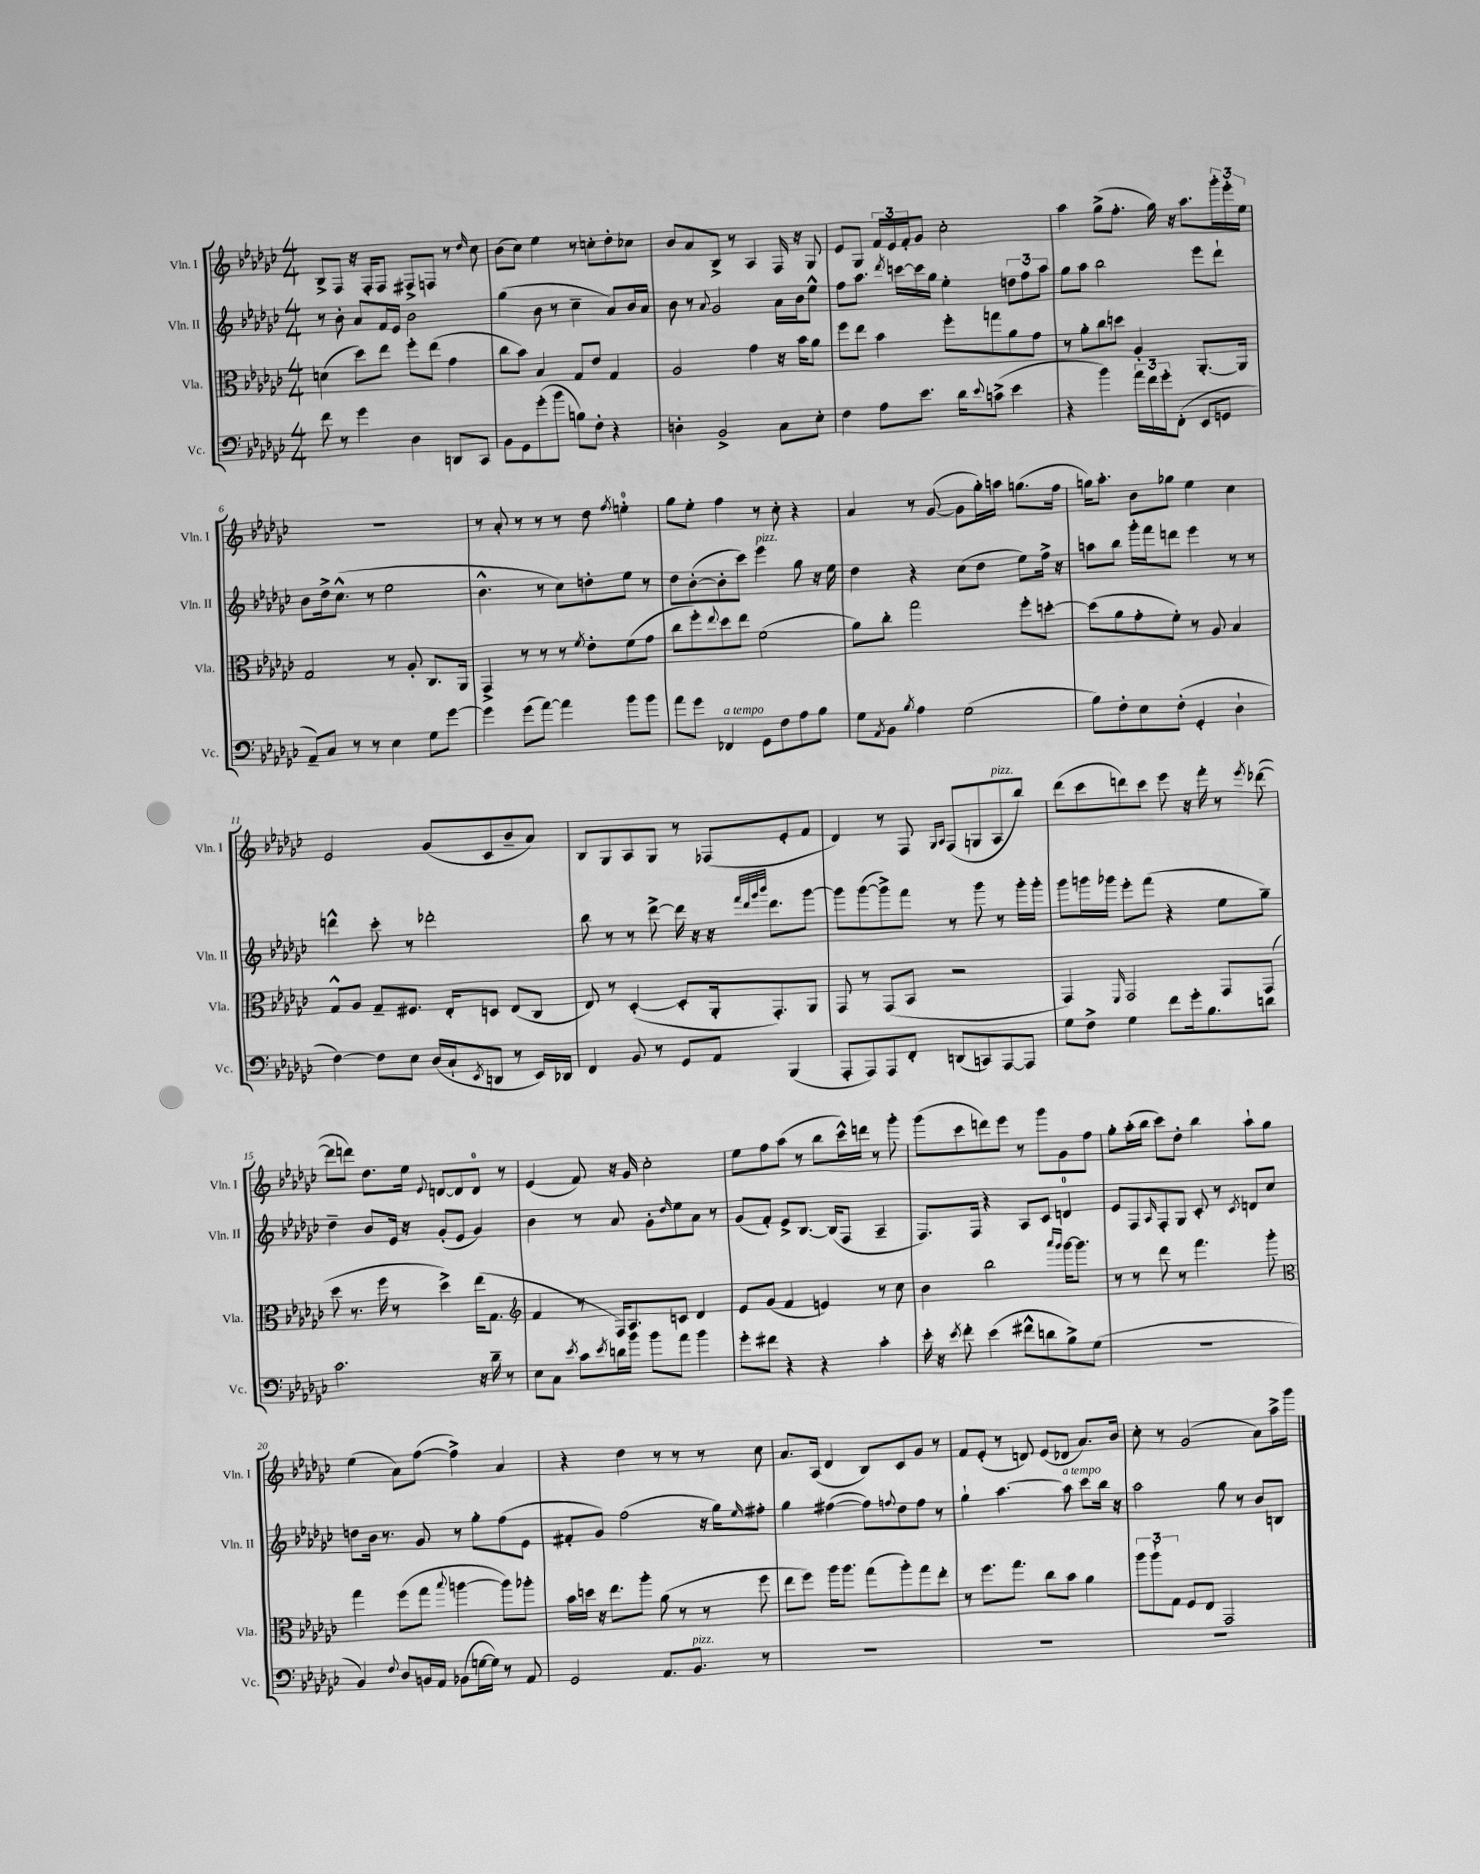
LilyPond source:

<<
\new StaffGroup <<
\new Staff = "s0" \with { instrumentName = "Vln. I" shortInstrumentName = "Vln. I" } {
    \clef treble \key ges \major \numericTimeSignature \time 4/4
    bes8-> f8 r16 f16-. f8 fis8-> f8 r8 \grace { des''16 } ces''8 |
    bes'8( ces''8) ees''4 r8 c''8-. des''8-. ces''8 |
    bes'8 aes'8 bes8-> r8 aes4 f16 r16 ges8 |
    ees'8 ges8 \tuplet 3/2 { f'16 ees'16 f'16-. } ges'8 ces''2-. |
    aes''4 ges''8->( f''8.-. ges''16) r16 aes''8. \tuplet 3/2 { ges'''16-. ees'''16-. ees''16 } |
    R1 |
    r8 aes'8-. r8 r8 r8 des''8 \acciaccatura { f''8 } e''4-0-. |
    ges''8 ees''8-. f''4 r8 ces''8-. r4 |
    aes'4 r8 ges'8~( ges'8 ges''16-.) a''16 g''8.( f''16 |
    g''16) aes''8.-. bes'8 ges''8 ees''4 ces''4 |
    ees'2 ges'8( ces'8 bes'8-- aes'8) |
    bes8 ges8 aes8 ges8 r8 fes8( ees'8-. f'8 |
    des'4) r8 f8 \grace { ges16 aes16 } f8( g8 aes8^\markup { \italic "pizz." } bes''8) |
    des'''8( ces'''8 d'''8) ces'''8 ees'''8 r16 f'''16-. r8 \acciaccatura { ees'''8 } des'''8~( |
    des'''8 d'''8) des''8. ees''16 \appoggiatura { ees'8 } d'8~ d'8 d'8-0 r8 |
    ees'4( f'8) r16 ges'16 ces''2-. |
    ees''8 f''8 aes''8( r8 bes''8 ces'''16-^) d'''16 r8 ges'''8-. |
    ges'''8( ces'''8 d'''8) ees'''8 r8 ges'''8 ges'8 f''8 |
    ges''8-. aes''16-.( bes''16 ces'''8) des''8-. bes''4 aes''8-! ges''8 |
    ees''4( aes'8) f''8~( f''4->) aes'4 |
    r4 des''4 r8 r8 r8 ces''8 |
    aes'8. aes16( des'4 bes8) ces'8 ges'8 r8 |
    f'8 ees'8-.( r8 d'8) ees'8( des'8 aes'8.) bes'16 |
    ces''8-. r8 ges'2( aes'8) aes''16-> ges'''16 \bar "|." |
}
\new Staff = "s1" \with { instrumentName = "Vln. II" shortInstrumentName = "Vln. II" } {
    \clef treble \key ges \major \numericTimeSignature \time 4/4
    r8 bes'8-. aes'8 f'16 ees'16 bes'2 |
    ges''4( bes'8 r8 ces''4-- aes'8) bes'16 aes'16 |
    bes'8 r8 \appoggiatura { aes'8 } ges'2 aes'16 bes'16 ees''8-^ |
    f''8 aes''8. \acciaccatura { des'''8 } c'''16~ c'''16 ges''16 ees''4-. \tuplet 3/2 { d''8 f''8 aes''8 } |
    ges''8 aes''8 bes''2 ees'''8 des'''8-! |
    bes'8 des''16-> ces''8.-^( r8 ees''2 |
    bes'4.-^ r8 ces''8) d''8-. ees''8 r8 |
    des''8 bes'8~-.( bes'8-. ces'''8) ees'''4^\markup { \italic "pizz." } ges''8 r16 ees''16 |
    des''4 r4 ces''8( des''8 ees''8) f''16-> r16 |
    a''8 bes''8 ges'''16-. f'''16 d'''8 ees'''4 r8 r8 |
    d'''4-^ ces'''8-. r8 des'''2-. |
    bes''8 r8 r8 des'''8~-> des'''16 r16 r16 \grace { f'''32 des'''32 ges'''32 bes'''32 } des'''8. ges'''8~ |
    ges'''8 ges'''8~( ges'''8->) f'''8 r8 ges'''8 r8 ges'''16-. ges'''16-. |
    ges'''8 g'''16 ges'''16 ees'''8-. f'''8( r4 ees''8 ges''8--) |
    des''4-- bes'8 ees'16 r16 ges'8-.( ees'8 ges'4) |
    bes'4 r8 aes'8 ges'8-. \grace { des''16 } ees''8 aes'8 r8 |
    ges'8( f'8-.) ees'8-> bes8.~ bes16( f8 aes4-- |
    f8.) f16 r4 aes8 ces'8 d'4-0 |
    ees'8 f8 \grace { aes16 } f8-. ges8 ces'8-. r8 \acciaccatura { ces'8 } d'8 ces''8 |
    d''8 bes'16 r8. ges'8 r8 ges''8-. f''8( ees'8 |
    fis'8-. ges'8) f''2( r16 ges''16) \grace { ees''16 } fis''8-. |
    ges''4 fis''4~( fis''8) \appoggiatura { f''8 } des''8 f''8 r8 |
    ges''4-! aes''4.~ aes''8^\markup { \italic "a tempo" } ces'''8 bes''16 r16 |
    aes''2 ges''8 r8 bes'8 b8 \bar "|." |
}
\new Staff = "s2" \with { instrumentName = "Vla." shortInstrumentName = "Vla." } {
    \clef alto \key ges \major \numericTimeSignature \time 4/4
    d'4( des''8) ees''8 f''8-. ees''8( ges'4 |
    ces''8 bes'8) bes4 ges8 ees'8 ges4 |
    aes2 ges'4 r16 bes'16 aes'8 |
    f''8 ees''8 bes'4 f''8-. g''8 aes'8 ges'8 |
    r8 aes'8-. ces''8 d''8 aes4-. aes,8.~-. aes,16 |
    ges2 r8 aes8-. ces8. aes,16 |
    ges,4-> r8 r8 r8 \acciaccatura { f'8 } ees'8-. f'8( ges'8 |
    ces''8 f''8-.) \appoggiatura { ees''8 } des''8 ees''8 f'2( |
    aes'8) ces''8-. ges''2 f''8-. d''8~-. |
    d''8( aes'8 ges'8-. f'8-.) r8 aes8 bes4 |
    ges8-^ aes8 ges8-- fis8. ees16-. d8 ees8( ces8 |
    ees8) r8 des4~-.( des8-. aes,16-. ges,8.-.) aes,8 |
    ges,8 r8 ges,8( bes,8 r2 |
    ges,4) \grace { f,16 } ges,2 ges,8 ges,8( |
    des''8 r8. f''16 r8 des''4->) ees''16( ges8. |
    \clef treble f'4 r8 f16) aes8. c'8 des'4 |
    ees'8 ges'8( f'4 e'4) r8 ces''8 |
    bes'4 bes''2 \grace { aes'''16 ges'''16 } ges'''16~ ges'''8. |
    r8 r8 des'''8 r8 f'''4. ges'''8-. |
    \clef alto ges''4 f''8( ges''8 \appoggiatura { bes''8 } a''4~ a''8) aes''8-. |
    bes'16 d''16 r16 ees''8. aes''8-. aes'8( r8 r8 f''8 |
    ees''8 f''8) aes''16 aes''8. ges''8( aes''8-.) ges''8 ees''8-. |
    r8 f''8. ges''8. ces''8 bes'8 aes'4 |
    \tuplet 3/2 { aes''8 aes''8-! ges8 } f8 ees8 ges,2 \bar "|." |
}
\new Staff = "s3" \with { instrumentName = "Vc." shortInstrumentName = "Vc." } {
    \clef bass \key ges \major \numericTimeSignature \time 4/4
    f'8 r8 ges'4 des4 d,8 ces,8 |
    bes,8 ges,8 ges'8-.( bes'8 b8) f8-. r4 |
    d4-. bes,2-> ces8 ees8-. |
    f4 aes8 ees'8. des'16 \appoggiatura { ees'8 } c'8->( ees'4 |
    r4 bes'4) \tuplet 3/2 { aes'16 f'16 ges'16-. } f,8-.( ees,8 g,8 |
    aes,8--) ces8 r8 r8 ees4 ges8 ges'8~ |
    ges'4 ges'8( aes'8~) aes'4 bes'8 bes'8 |
    aes'8 ges'8 fes,4^\markup { \italic "a tempo" } ges,8 f8 aes8 bes8 |
    ges8 \acciaccatura { aes,8 } bes,8 \acciaccatura { bes8 } aes4 ges2( |
    bes8) f8-. ees8 f8-.( ges,4-. des4-! |
    f4~) f8 ees8 des16( ces16-! \acciaccatura { ees,8 } d,8 r8 ees,16) des,16 |
    f,4 bes,8 r8 ges,8 aes,8 bes,,4( |
    aes,,8-. aes,,8) aes,,8 f,8-. d,8( c,8) aes,,8~ aes,,8 |
    ges8 f8-> ges4 f'8 ges'16-. bes8. d'8 |
    ces'2. r16 des'16-- r8 |
    ees8 ces8 \acciaccatura { ees'8 } ces'8 \acciaccatura { ees'8 } d'16 bes'16 bes'8 aes'8 bes'4 |
    ges'8-. fis'8 r4 r4 ces'4-. |
    ees'16-. r16 \acciaccatura { ees'8 } f'8-. ees'4( fis'8-^ d'8 bes8->) ges8( |
    R1 |
    bes,4) \appoggiatura { f8 } des8 b,16 aes,16 bes,8( g16~ g16) r8 aes,8 |
    ges,2 aes,8. bes,8.^\markup { \italic "pizz." } r8 |
    R1 |
    R1 |
    R1 \bar "|." |
}
>>
>>
